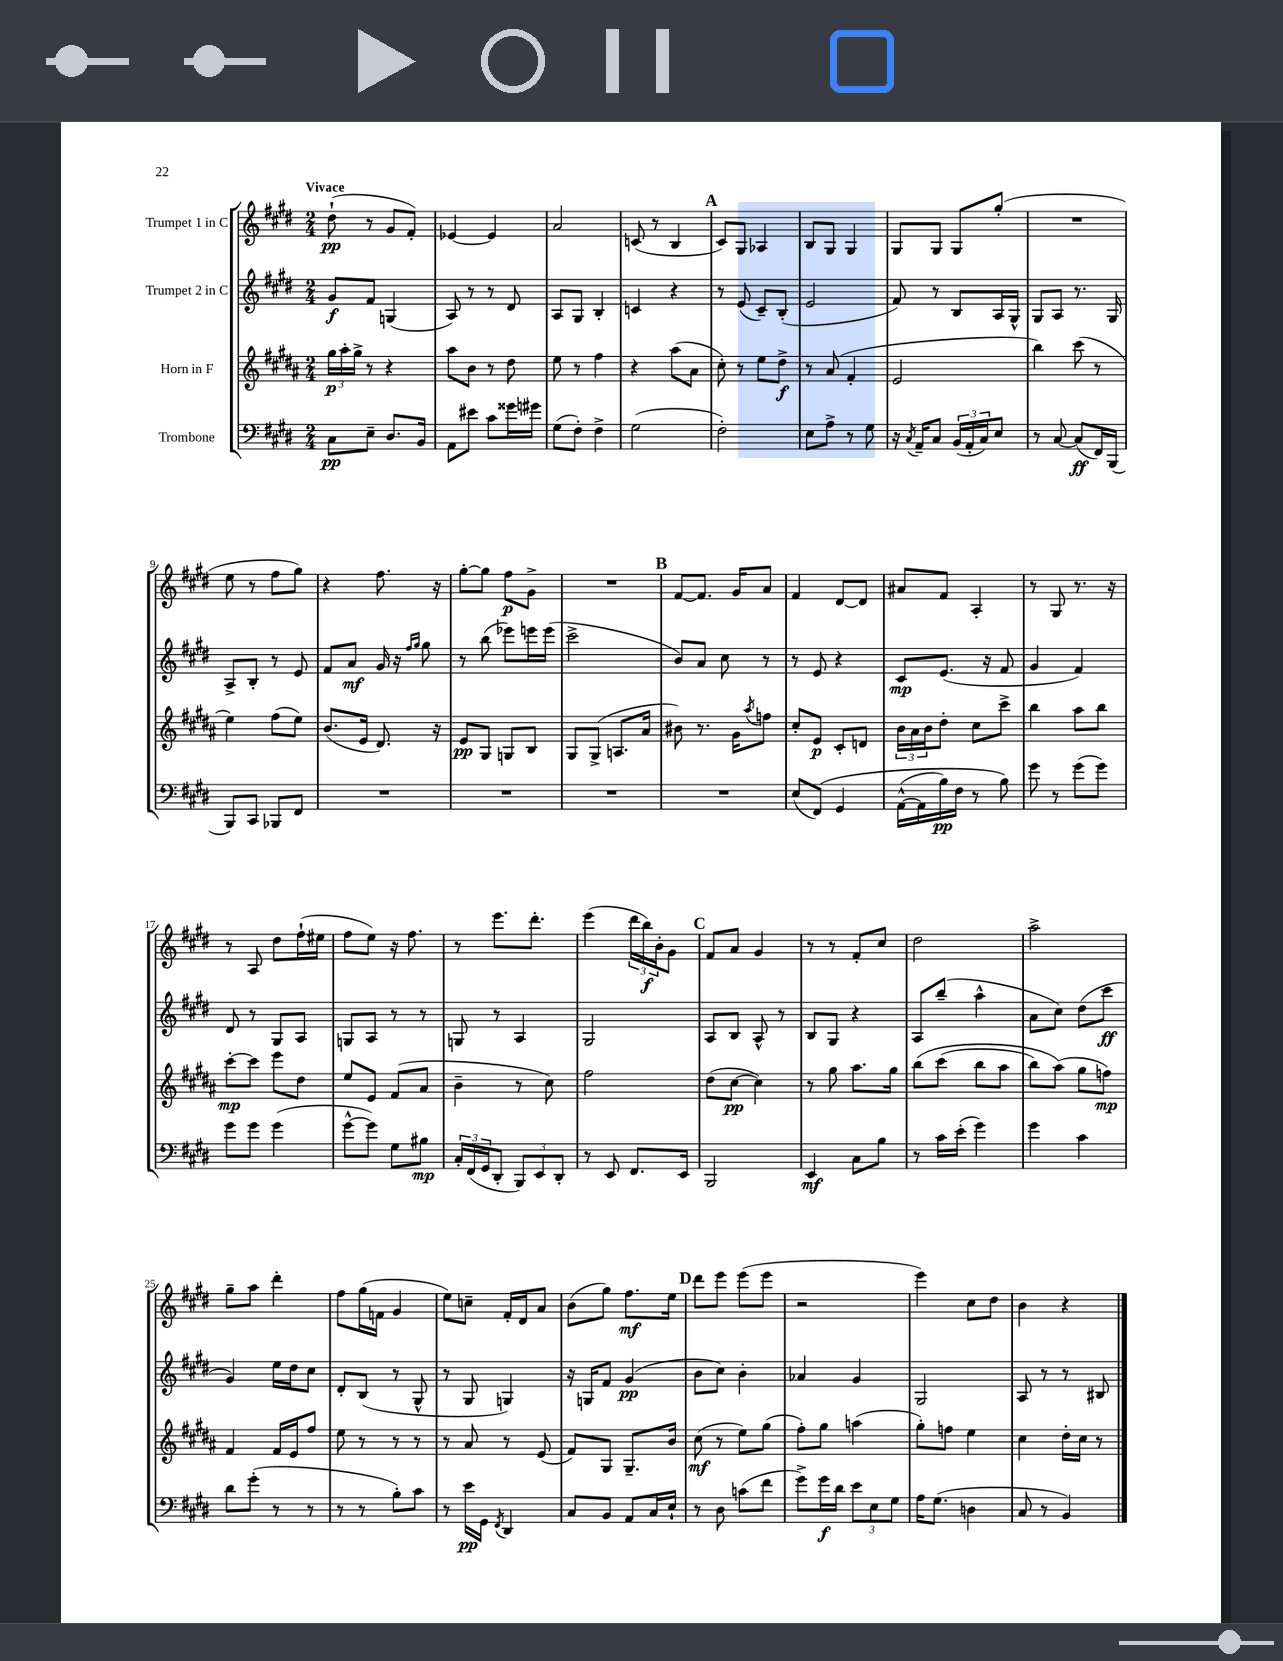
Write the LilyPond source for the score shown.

<<
\new StaffGroup <<
\new Staff = "s0" \with { instrumentName = "Trumpet 1 in C" } {
    \clef treble \key e \major \numericTimeSignature \time 2/4 \tempo "Vivace"
    dis''8-!\pp( r8 gis'8 fis'8-.) |
    ees'4~ ees'4 |
    a'2 |
    c'8( r8 b4 |
    \mark \markup { \bold "A" } cis'8) gis8 aes4 |
    b8 gis8 gis4 |
    gis8 gis8 gis8 gis''8-.( |
    R2 |
    e''8 r8 fis''8 gis''8) |
    r4 fis''8. r16 |
    gis''8~-. gis''8 fis''8\p gis'8-> |
    R2 |
    \mark \markup { \bold "B" } fis'8~ fis'8. gis'16 a'8 |
    fis'4 dis'8~ dis'8 |
    ais'8 fis'8 a4-. |
    r8 gis8 r8. r16 |
    r8 a8 dis''8 fis''16-!( eis''16 |
    fis''8 e''8) r16 fis''8. |
    r8 e'''8. dis'''8.-. |
    e'''4( \tuplet 3/2 { dis'''16 b''16\f) b'16-. } gis'8 |
    \mark \markup { \bold "C" } fis'8 a'8 gis'4 |
    r8 r8 fis'8-. cis''8 |
    dis''2 |
    a''2-> |
    gis''8-- a''8 dis'''4-. |
    fis''8 gis''16( f'16 gis'4 |
    e''8) c''8-- fis'16-. dis'16 a'8 |
    b'8( gis''8) fis''8.\mf e''16 |
    \mark \markup { \bold "D" } dis'''8 e'''8 e'''8( e'''8 |
    r2 |
    e'''4) cis''8 dis''8 |
    b'4 r4 \bar "|." |
}
\new Staff = "s1" \with { instrumentName = "Trumpet 2 in C" } {
    \clef treble \key e \major \numericTimeSignature \time 2/4
    gis'8\f fis'8 g4( |
    a8) r8 r8 dis'8 |
    a8 gis8 b4-. |
    c'4 r4 |
    \mark \markup { \bold "A" } r8 e'8( cis'8--) b8-.( |
    e'2 |
    fis'8) r8 b8 a16 gis16-^ |
    gis8 a8 r8. gis16 |
    a8-> b8-. r8 e'8 |
    fis'8 a'8\mf gis'16 r16 \grace { fis''16 gis''16 } gis''8 |
    r8 b''8( ees'''8) e'''16 e'''16( |
    cis'''2-> |
    \mark \markup { \bold "B" } b'8) a'8 cis''8 r8 |
    r8 e'8 r4 |
    cis'8\mp e'8.( r16 fis'8 |
    gis'4 fis'4) |
    dis'8 r8 gis8 a8 |
    g8 a8 r8 r8 |
    g8 r8 a4 |
    gis2 |
    \mark \markup { \bold "C" } a8 b8 a8-^ r8 |
    b8 gis8 r4 |
    a8 b''8--( a''4-^ |
    a'8 cis''8) dis''8( cis'''8\ff |
    gis'4) e''16 dis''16 cis''8 |
    dis'8-. b8( r8 gis8-^ |
    r8 gis8 g4) |
    r16 g16 fis'8 gis'4\pp( |
    \mark \markup { \bold "D" } b'8 cis''8) b'4-. |
    aes'4 gis'4 |
    gis2 |
    a8 r8 r8 bis8 \bar "|." |
}
\new Staff = "s2" \with { instrumentName = "Horn in F" } {
    \clef treble \key b \major \numericTimeSignature \time 2/4
    \tuplet 3/2 { gis''16\p ais''16-. gis''16-> } r8 r4 |
    ais''8 b'8 r8 dis''8 |
    e''8 r8 fis''4 |
    r4 ais''8( ais'8 |
    \mark \markup { \bold "A" } cis''8-.) r8 e''8 dis''8->\f |
    r8 ais'8( fis'4-. |
    e'2 |
    b''4) cis'''8( r8 |
    e''4) fis''8( e''8) |
    b'8.( e'16 dis'8.) r16 |
    e'8\pp gis8 g8 b8 |
    gis8 gis8->( a8. ais'16 |
    \mark \markup { \bold "B" } bis'8) r8. gis'16 \acciaccatura { ais''8 } f''8 |
    cis''8-. e'8\p cis'8-. d'8 |
    \tuplet 3/2 { b'16 ais'16 b'16 } dis''8-. cis''8 cis'''8-> |
    b''4 ais''8 b''8 |
    cis'''8~-.\mp cis'''8 e'''8 dis''8 |
    e''8 e'8 fis'8( ais'8 |
    b'4-- r8 cis''8) |
    fis''2 |
    \mark \markup { \bold "C" } dis''8( cis''8~\pp cis''4) |
    r8 gis''8 ais''8. gis''16 |
    b''8\( cis'''8( b''8 ais''8 |
    b''8) ais''8(\) gis''8 f''8\mp) |
    fis'4 fis'16 e'16 fis''8 |
    e''8 r8 r8 r8 |
    r8 ais'8 r8 e'8( |
    fis'8) gis8 gis8.-- b'16 |
    \mark \markup { \bold "D" } cis''8\mf( r8 e''8) gis''8( |
    fis''8-.) gis''8 a''4( |
    gis''8-.) f''8 e''4 |
    cis''4 dis''16-. cis''16 r8 \bar "|." |
}
\new Staff = "s3" \with { instrumentName = "Trombone" } {
    \clef bass \key e \major \numericTimeSignature \time 2/4
    cis8\pp e8-- dis8. b,16 |
    a,8 eis'8 cis'8 gisis'16 gis'16 |
    gis8( fis8-.) fis4-> |
    gis2( |
    \mark \markup { \bold "A" } fis2-.) |
    e8 a8-> r8 gis8 |
    r16 \acciaccatura { cis8 } a,16-- cis8 \tuplet 3/2 { b,16( a,16-. cis16) } e8 |
    r8 cis8~ cis8\ff( fis,16) b,,16( |
    b,,8) cis,8 bes,,8 fis,8 |
    R2 |
    R2 |
    R2 |
    \mark \markup { \bold "B" } R2 |
    e8( fis,8)\( gis,4 |
    a,16~-^( a,16 b16\pp) fis16 r8 b8\) |
    gis'8 r8 gis'8( gis'8) |
    gis'8 gis'8 gis'4( |
    gis'8~-^ gis'8) gis8 bis8\mp |
    \tuplet 3/2 { cis16-. fis,16( gis,16 } dis,8-. \tuplet 3/2 { b,,8) e,8 dis,8-. } |
    r8 e,8 fis,8. e,16 |
    \mark \markup { \bold "C" } b,,2 |
    e,4\mf cis8 b8 |
    r8 cis'16 e'16-.( gis'4) |
    gis'4 cis'4 |
    dis'8 gis'8-.( r8 r8 |
    r8 r8 b8-.) cis'8 |
    r8 e'16\pp gis,16 \acciaccatura { fis,8 } dis,4 |
    cis8 b,8 a,8 cis16 e16-! |
    \mark \markup { \bold "D" } r8 dis8 c'8( fis'8 |
    gis'8->) gis'16\f dis'16 \tuplet 3/2 { e'8 e8 gis8 } |
    a16 gis8.( d4 |
    cis8 r8 b,4) \bar "|." |
}
>>
>>
